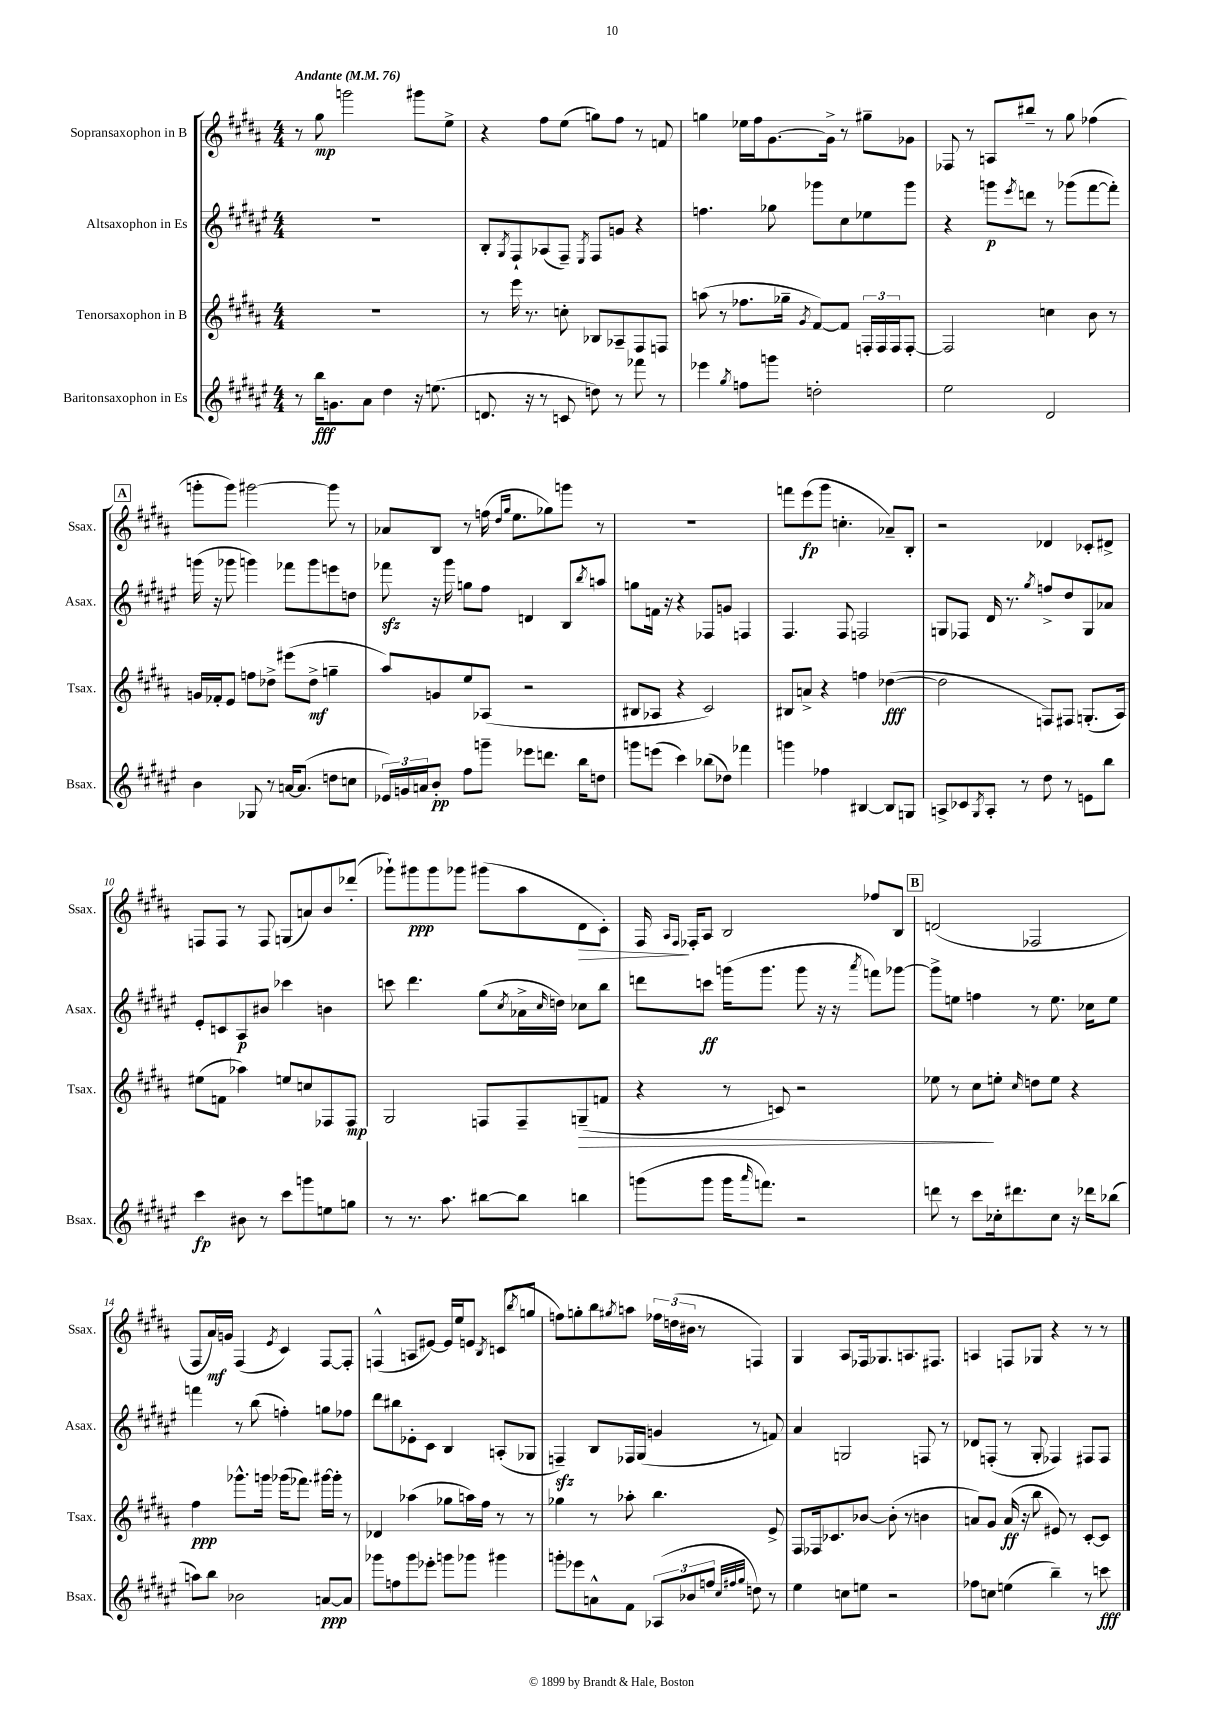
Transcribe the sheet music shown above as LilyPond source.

<<
\new StaffGroup <<
\new Staff = "s0" \with { instrumentName = "Sopransaxophon in B" shortInstrumentName = "Ssax." } {
    \clef treble \key b \major \numericTimeSignature \time 4/4 \tempo "Andante" 4 = 76
    r8 gis''8\mp g'''2 gis'''8 e''8-> |
    r4 fis''8 e''8( g''8) fis''8 r8 f'8 |
    g''4 ees''16 fis''16 gis'8.~ gis'16-> r8 gis''8-- ges'8 |
    fes8 r8 a8 bis''8-- r8 gis''8 fes''4( |
    \mark \markup { \box "A" } g'''8-. g'''8) gis'''2~ gis'''8 r8 |
    aes'8 b8 r8 f''16( \grace { dis''16 gis''16 } e''8. ges''8) g'''8 r8 |
    R1 |
    f'''8 e'''8\fp( gis'''8 c''4.-. aes'8--) b8-. |
    r2 des'4 ces'8-. dis'8-> |
    f8 f8 r8 f8 g8( a'8) b'8 des'''8-.( |
    ges'''8-!) gis'''8\ppp gis'''8 ges'''8 gis'''8( ais''8 dis'8\> cis'8-.) |
    fis16\! \grace { ais16 fis16 } fes16-. ais8 b2 fes''8 b8 |
    \mark \markup { \box "B" } d'2( fes2 |
    fis8 ais'16\mf) g'16 fis4( \acciaccatura { e'8 } cis'4) fis8~ fis8-. |
    f4-^( a8 eis'8~) eis'16 e''16 e'8 \acciaccatura { b8 } c'8( \acciaccatura { b''8 } g''8 |
    f''8) g''8-. b''8 \acciaccatura { gis''8 } a''8 \tuplet 3/2 { fes''16 d''16( bis'16 } r8 f4) |
    gis4 ais8 fes16 ges8. a8. fis8. |
    a4 f8 ges8 r4 r8 r8 \bar "|." |
}
\new Staff = "s1" \with { instrumentName = "Altsaxophon in Es" shortInstrumentName = "Asax." } {
    \clef treble \key fis \major \numericTimeSignature \time 4/4
    R1 |
    b8-. \acciaccatura { gis8 } fis8-! aes8( fis8--) \acciaccatura { eis8 } fis8 g'8 r4 |
    f''4. ges''8 ges'''8 cis''8 ees''8 ges'''8 |
    r4 g'''8\p \acciaccatura { eis'''8 } d'''8 r8 ges'''8( fis'''8~ fis'''8-.) |
    \mark \markup { \box "A" } g'''16( r16 ges'''8 g'''4) fes'''8 g'''8 e'''8 d''8 |
    fes'''8\sfz r16 gis'''16 g''8 fis''8 d'4 b8 \acciaccatura { b''8 } a''8 |
    g''8 f'16 r16 r4 fes8 g'8 f4 |
    fis4. fis8 f2 |
    g8 fes8 dis'16 r8. \acciaccatura { gis''8 } f''8-> dis''8 g8 aes'8 |
    eis'8-. c'8 ais8\p bis'8 ces'''4 b'4 |
    c'''8 dis'''4. gis''8( \acciaccatura { cis''8 } aes'16-> \grace { cis''16 } d''16) ces''8 b''8 |
    d'''8 c'''8\ff g'''16( g'''8. g'''8 r16 r16 \acciaccatura { ais'''8 } f'''8) ges'''8~ |
    \mark \markup { \box "B" } ges'''8-> e''8 f''4 r8 e''8. ces''16 e''8 |
    f'''4 r8 b''8( f''4-.) g''8 fes''8 |
    dis'''8 bis''8 ees'8-. cis'8 b4 a8-.( ges8 |
    f4--\sfz) b8 fes16 gis16( g'4 r8 f'8) |
    ais'4 g2 f8 r8 |
    des'8 f8-.( r8 gis8-. fes4) fis8 fis8 \bar "|." |
}
\new Staff = "s2" \with { instrumentName = "Tenorsaxophon in B" shortInstrumentName = "Tsax." } {
    \clef treble \key b \major \numericTimeSignature \time 4/4
    R1 |
    r8 e'''16 r8. c''8-. bes8 aes8-- fis8 f8 |
    a''8( r8 fes''8. ges''16-- \acciaccatura { gis'8 } fis'8~) fis'8 \tuplet 3/2 { f16-. f16 f16 } f8~-. |
    f2 c''4 b'8 r8 |
    \mark \markup { \box "A" } g'16 fes'16-. e'8 f''8 des''8-> eis'''8( des''8->\mf g''4-- |
    ais''8) g'8 e''8 aes8( r2 |
    bis8 aes8 r4 cis'2) |
    bis8 a'8-> r4 f''4 des''4~\fff( |
    des''2 f8) fis8 g8.-.( ais16) |
    eis''8( f'8 aes''4) e''8 c''8 fes8 fes8\mp |
    gis2 f8 f8-- g8--\>( f'8 |
    r4 r8 c'8) r2 |
    \mark \markup { \box "B" } ees''8 r8 cis''8\! e''8-. \grace { cis''16 } d''8 e''8 r4 |
    fis''4\ppp ges'''8.-^ g'''16 ges'''16( fes'''8.) gis'''16~ gis'''16-. r8 |
    des'4 aes''4( ges''8 a''16) fis''16 r8 r8 |
    ges''4 r8 aes''8-. b''4. e'8-> |
    fis8 fes16 ces'8. bes'8~ bes'8-.( r8 b'4 |
    a'8) gis'8 a'16\ff( r16 b''8 eis'8) r8 cis'8~-. cis'8 \bar "|." |
}
\new Staff = "s3" \with { instrumentName = "Baritonsaxophon in Es" shortInstrumentName = "Bsax." } {
    \clef treble \key fis \major \numericTimeSignature \time 4/4
    r8 b''16\fff g'8. ais'8 dis''4 r16 e''8.( |
    d'8. r16 r8 c'8 d''8) r8 fes'''8 r8 |
    ees'''4 \acciaccatura { gis''8 } f''8 g'''8 d''2-. |
    eis''2 dis'2 |
    \mark \markup { \box "A" } b'4 ges8 r8 a'16~ a'8.( d''8 c''8 |
    \tuplet 3/2 { ees'16) g'16 a'16 } b'8-.\pp fis''8 g'''8-- ees'''8 d'''8. b''16 d''8 |
    g'''8 e'''8( cis'''4) bes''8( des''8) fes'''4 |
    g'''4 fes''4 bis4~ bis8 g8 |
    a8-> ces'8 \acciaccatura { gis8 } a8-. r8 dis''8 r8 e'8 b''8 |
    cis'''4\fp bis'8 r8 cis'''8 g'''8 e''8 g''8 |
    r8 r8. ais''8. bis''8~ bis''8 b''4 |
    g'''8( g'''8 g'''16 \grace { ais'''16 } f'''8.) r2 |
    \mark \markup { \box "B" } d'''8 r8 cis'''8 ces''16-. dis'''8. ces''8 r16 des'''16 bes''8( |
    a''8) b''8 bes'2 a'8~\ppp a'8 |
    ges'''8 f''8 ges'''8 ees'''8-. g'''8 ges'''8 gis'''4 |
    g'''8-. ees'''8 a'8-^ fis'8 \tuplet 3/2 { aes8( bes'8 f''8 } \grace { cis''32 fis''32 gis''32 } d''8) r8 |
    eis''4 c''8 e''8 r2 |
    fes''8 c''8 e''4( b''4--) r8 c'''8\fff \bar "|." |
}
>>
>>
